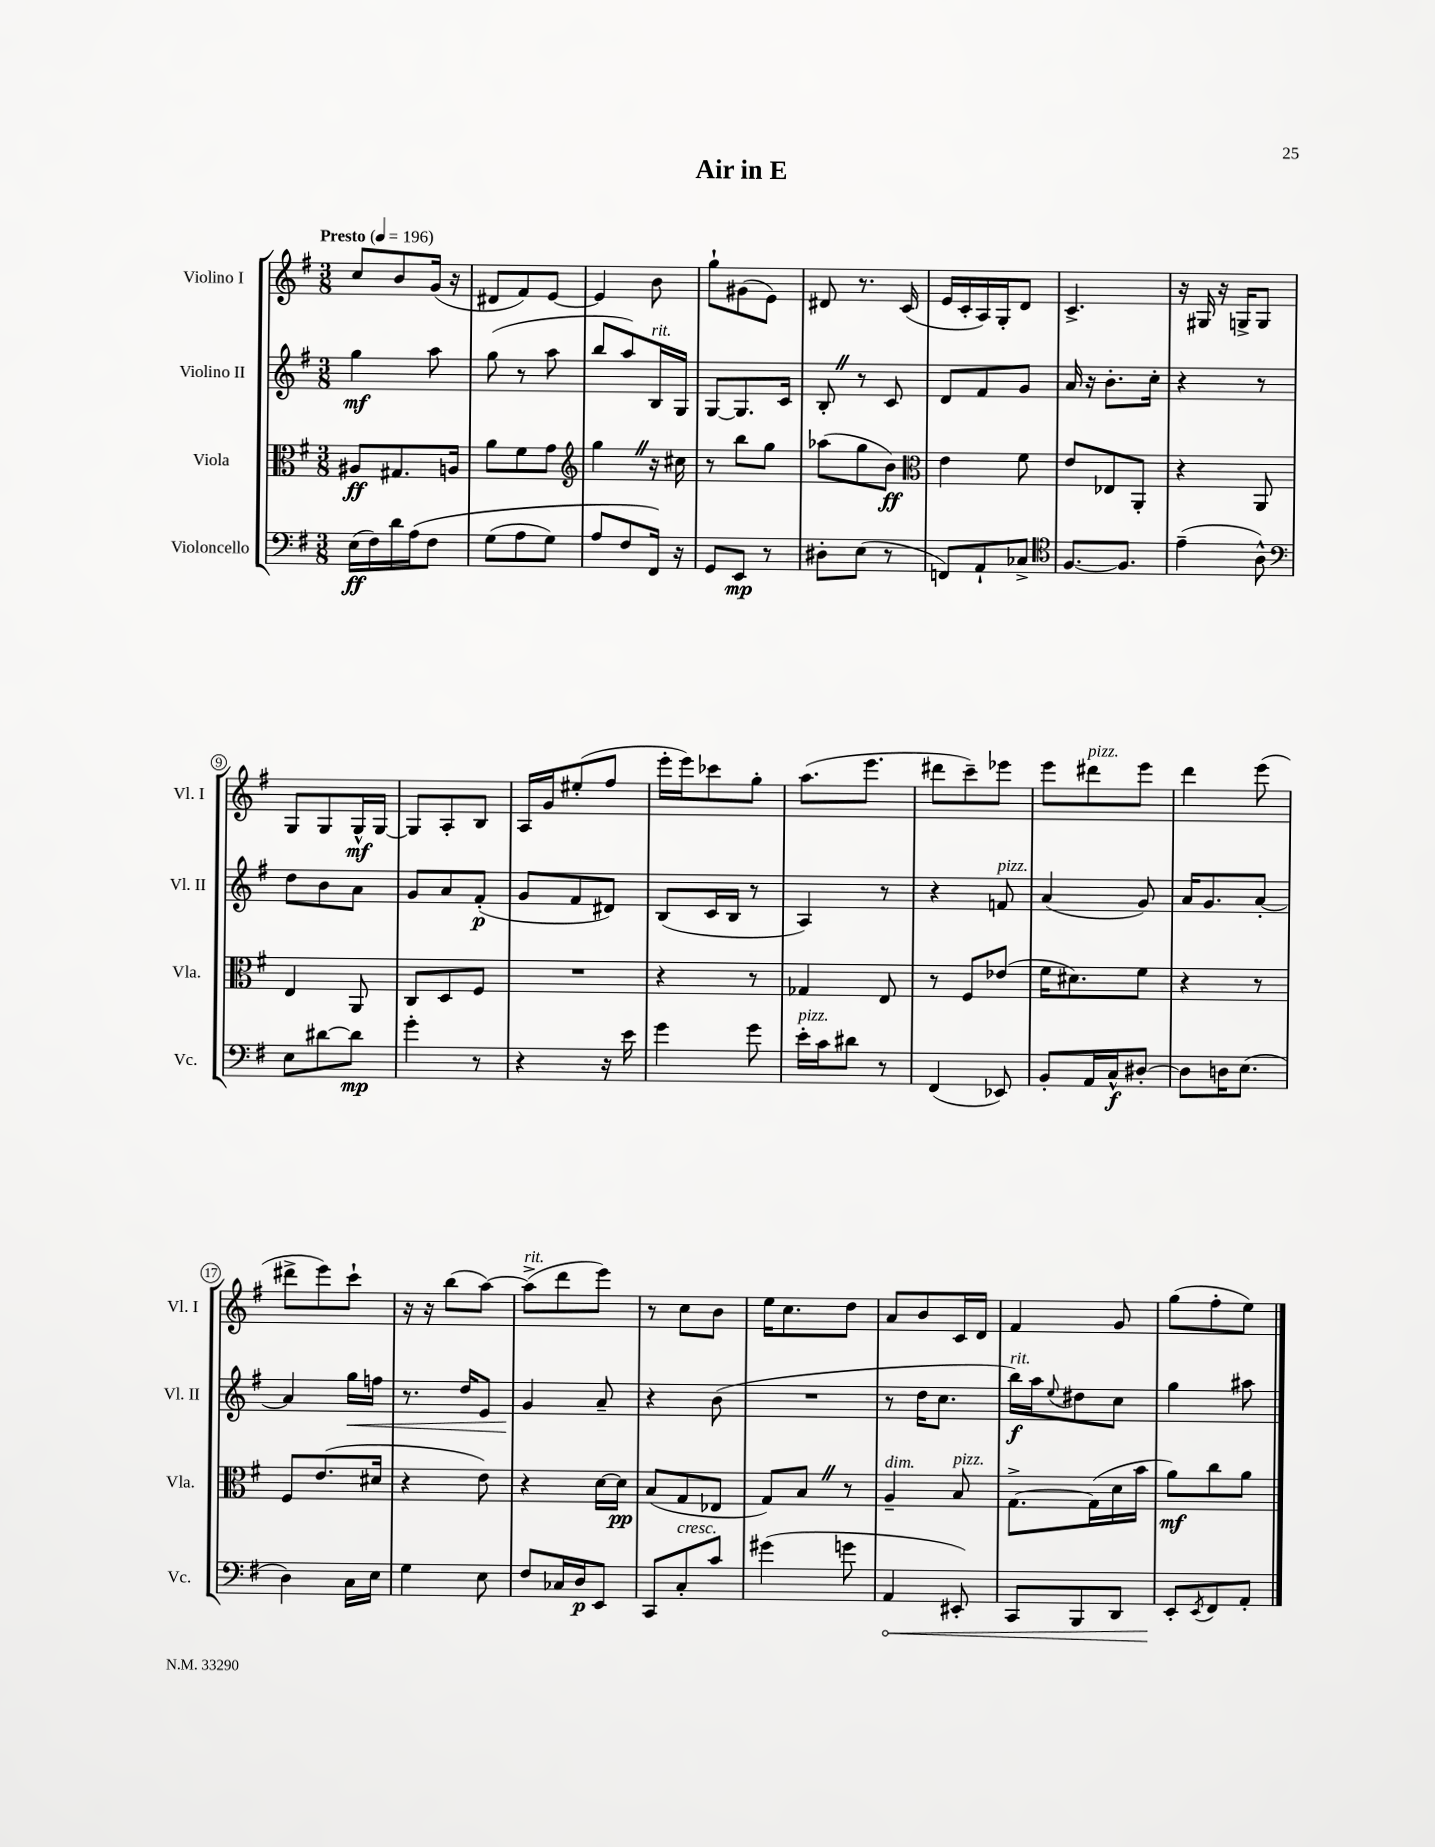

**kern	**dynam	**kern	**dynam	**kern	**dynam	**kern	**dynam
*part4	*part4	*part3	*part3	*part2	*part2	*part1	*part1
*staff4	*staff4	*staff3	*staff3	*staff2	*staff2	*staff1	*staff1
*I"Violoncello	*	*I"Viola	*	*I"Violino II	*	*I"Violino I	*
*I'Vc.	*	*I'Vla.	*	*I'Vl. II	*	*I'Vl. I	*
*clefF4	*	*clefC3	*	*clefG2	*	*clefG2	*
*k[f#]	*	*k[f#]	*	*k[f#]	*	*k[f#]	*
*M3/8	*	*M3/8	*	*M3/8	*	*M3/8	*
*MM196	*	*MM196	*	*MM196	*	*MM196	*
=1	=1	=1	=1	=1	=1	=1	=1
!	!	!	!	!	!	!LO:TX:a:B:t=Presto	!
(16E\LL	ff	8A#X/L	ff	4gg\	mf	8cc/L	.
16F#\)	.	.	.	.	.	.	.
16d\	.	8.G#X/	.	.	.	8b/	.
(16A\J	.	.	.	.	.	.	.
8F#\J	.	.	.	8aa\	.	(16g/Jk	.
.	.	16An/Jk	.	.	.	16r	.
=2	=2	=2	=2	=2	=2	=2	=2
(8G\L	.	8a\L	.	(8gg\	.	8d#X/L	.
8A\	.	8f#\	.	8r	.	8f#/)	.
8G\J)	.	8g\J	.	8aa\	.	[8e/J	.
=3	=3	=3	=3	=3	=3	=3	=3
*	*	*clefG2	*	*	*	*	*
8A/L	.	4ggZ\	.	8bb/L	.	4e/]	.
8F#/	.	.	.	8aa/)	.	.	.
!	!	!	!	!LO:TX:a:i:t=rit.	!	!	!
16FF#/Jk)	.	16r	.	16B/L	.	8b\	.
16r	.	16cc#X\	.	16G/JJ	.	.	.
=4	=4	=4	=4	=4	=4	=4	=4
8GG/L	.	8r	.	[8G/L	.	8gg`\L	.
8EE/J	mp	8bb\L	.	8.G/]	.	(8g#X\	.
8r	.	8gg\J	.	.	.	8e\J)	.
.	.	.	.	16c/Jk	.	.	.
=5	=5	=5	=5	=5	=5	=5	=5
8D#X'\L	.	(8aa-X\L	.	8B'Z/	.	8d#X/	.
(8E\J	.	8gg\	.	8r	.	8.r	.
8r	.	8b\J)	ff	8c/	.	.	.
.	.	.	.	.	.	(16c/	.
=6	=6	=6	=6	=6	=6	=6	=6
*	*	*clefC3	*	*	*	*	*
8FFn/L)	.	4e\	.	8d/L	.	16e/LL	.
.	.	.	.	.	.	16c'/	.
8AA`/	.	.	.	8f#/	.	16A/)	.
.	.	.	.	.	.	16G'/J	.
8C-X^/J	.	8f#\	.	8g/J	.	8d/J	.
=7	=7	=7	=7	=7	=7	=7	=7
*clefC4	*	*	*	*	*	*	*
[8.F#/L	.	8e/L	.	16a/	.	4.c^/	.
.	.	.	.	16r	.	.	.
.	.	8E-X/	.	8.b'\L	.	.	.
8.F#/J]	.	.	.	.	.	.	.
.	.	8AA'/J	.	.	.	.	.
.	.	.	.	16cc'\Jk	.	.	.
=8	=8	=8	=8	=8	=8	=8	=8
(4e~\	.	4r	.	4r	.	16r	.
.	.	.	.	.	.	16G#X/	.
.	.	.	.	.	.	16r	.
.	.	.	.	.	.	16Gn^/KL	.
8A^^\)	.	8AA/	.	8r	.	8G/J	.
!!LO:LB:g=z
=9	=9	=9	=9	=9	=9	=9	=9
*clefF4	*	*	*	*	*	*	*
8E\L	.	4E/	.	8dd\L	.	8G/L	.
[8d#X\	.	.	.	8b\	.	8G/	.
8d#\J]	mp	8AA/	.	8a\J	.	16G^^/L	mf
.	.	.	.	.	.	[16G/JJ	.
=10	=10	=10	=10	=10	=10	=10	=10
4g'\	.	8C/L	.	8g/L	.	8G/L]	.
.	.	8D/	.	8a/	.	8A'/	.
8r	.	8F#/J	.	(8f#'/J	p	8B/J	.
=11	=11	=11	=11	=11	=11	=11	=11
4r	.	4.r	.	8g/L	.	16A/LL	.
.	.	.	.	.	.	16g/J	.
.	.	.	.	8f#/	.	(8ee#X'/	.
16r	.	.	.	8d#X/J)	.	8ff#/J	.
16e\	.	.	.	.	.	.	.
=12	=12	=12	=12	=12	=12	=12	=12
4g\	.	4r	.	(8B/L	.	16eee'\LL	.
.	.	.	.	.	.	16eee\J)	.
.	.	.	.	16c/L	.	8ccc-X\	.
.	.	.	.	16B/JJ	.	.	.
8g\	.	8r	.	8r	.	8gg'\J	.
=13	=13	=13	=13	=13	=13	=13	=13
!LO:TX:a:i:t=pizz.	!	!	!	!	!	!	!
16e'\LL	.	4G-X/	.	4A/)	.	(8.aa\L	.
16c\J	.	.	.	.	.	.	.
8d#X\J	.	.	.	.	.	.	.
.	.	.	.	.	.	8.eee\J	.
8r	.	8E/	.	8r	.	.	.
=14	=14	=14	=14	=14	=14	=14	=14
(4FF#/	.	8r	.	4r	.	8ddd#X\L	.
.	.	8F#/L	.	.	.	8ccc~\)	.
!	!	!	!	!LO:TX:a:i:t=pizz.	!	!	!
8EE-X/)	.	(8e-X/J	.	8fn/	.	8eee-X\J	.
=15	=15	=15	=15	=15	=15	=15	=15
8BB'/L	.	16f#\KL	.	(4a/	.	8eee\L	.
.	.	8.d#X\)	.	.	.	.	.
!	!	!	!	!	!	!LO:TX:a:i:t=pizz.	!
16AA/L	.	.	.	.	.	8ddd#X\	.
16C^^/J	f	.	.	.	.	.	.
[8D#X'/J	.	8f#\J	.	8g/)	.	8eee\J	.
=16	=16	=16	=16	=16	=16	=16	=16
8D#\L]	.	4r	.	16a/KL	.	4ddd\	.
.	.	.	.	8.g/	.	.	.
16Dn\K	.	.	.	.	.	.	.
(8.E\J	.	.	.	.	.	.	.
.	.	8r	.	[8a'/J	.	(8eee\	.
!!LO:LB:g=z
=17	=17	=17	=17	=17	=17	=17	=17
4D\)	.	8F#/L	.	4a/]	.	8ddd#X^\L	.
.	.	(8.e/	.	.	.	8eee\)	.
!	!	!	!	!	!LO:HP:b	!	!
16C\LL	.	.	.	16gg\LL	<	8ccc`\J	.
16E\JJ	.	16d#X/Jk	.	16ffn\JJ	.	.	.
=18	=18	=18	=18	=18	=18	=18	=18
4G\	.	4r	.	8.r	.	16r	.
.	.	.	.	.	.	16r	.
.	.	.	.	.	.	(8bb\L	.
.	.	.	.	16dd/KL	.	.	.
8E\	.	8e\)	.	8e/J	.	[8aa\J)	.
=19	=19	=19	=19	=19	=19	=19	=19
!	!	!	!	!	!	!LO:TX:a:i:t=rit.	!
8F#/L	.	4r	.	4g/	.	(8aa^\L]	.
16C-X/L	.	.	.	.	.	8ddd\	.
16D/J	p	.	.	.	.	.	.
8EE/J	.	[16d\LL	.	8a~/	[	8eee\J)	.
.	.	16d\JJ]	pp	.	.	.	.
=20	=20	=20	=20	=20	=20	=20	=20
8CC/L	.	(8B/L	.	4r	.	8r	.
!LO:TX:a:i:t=cresc.	!	!	!	!	!	!	!
8C'/	.	8G/	.	.	.	8cc\L	.
8c/J	.	8E-X/J	.	(8b\	.	8b\J	.
=21	=21	=21	=21	=21	=21	=21	=21
(4g#X\	.	8G/L)	.	4.r	.	16ee\KL	.
.	.	.	.	.	.	8.cc\	.
.	.	8BZ/J	.	.	.	.	.
8gn\	.	8r	.	.	.	8dd\J	.
=22	=22	=22	=22	=22	=22	=22	=22
!	!	!LO:TX:a:i:t=dim.	!	!	!	!	!
!	!LO:HP:b	!	!	!	!	!	!
4AA/	<	4A~/	.	8r	.	8a/L	.
.	.	.	.	16dd\KL	.	8b/	.
.	.	.	.	8.cc\J	.	.	.
!	!	!LO:TX:a:i:t=pizz.	!	!	!	!	!
8EE#X'/)	.	8B/	.	.	.	16c/L	.
.	.	.	.	.	.	16d/JJ	.
=23	=23	=23	=23	=23	=23	=23	=23
!	!	!	!	!LO:TX:a:i:t=rit.	!	!	!
8CC/L	.	[8.G^\L	.	16bb\LL)	f	4f#/	.
.	.	.	.	16aa\J	.	.	.
.	.	.	.	8qqee/	.	.	.
8BBB/	.	.	.	8dd#X\	.	.	.
.	.	(16G\L]	.	.	.	.	.
8DD/J	.	16d\	.	8cc\J	.	8g/	.
.	.	16b\JJ	.	.	.	.	.
=24	=24	=24	=24	=24	=24	=24	=24
8EE'/L	.	8a\L)	mf	4gg\	.	(8gg\L	.
8qEE/	.	.	.	.	.	.	.
8FF#/	[	8cc\	.	.	.	8ff#'\	.
8AA'/J	.	8a\J	.	8aa#X\	.	8ee\J)	.
==	==	==	==	==	==	==	==
*-	*-	*-	*-	*-	*-	*-	*-
